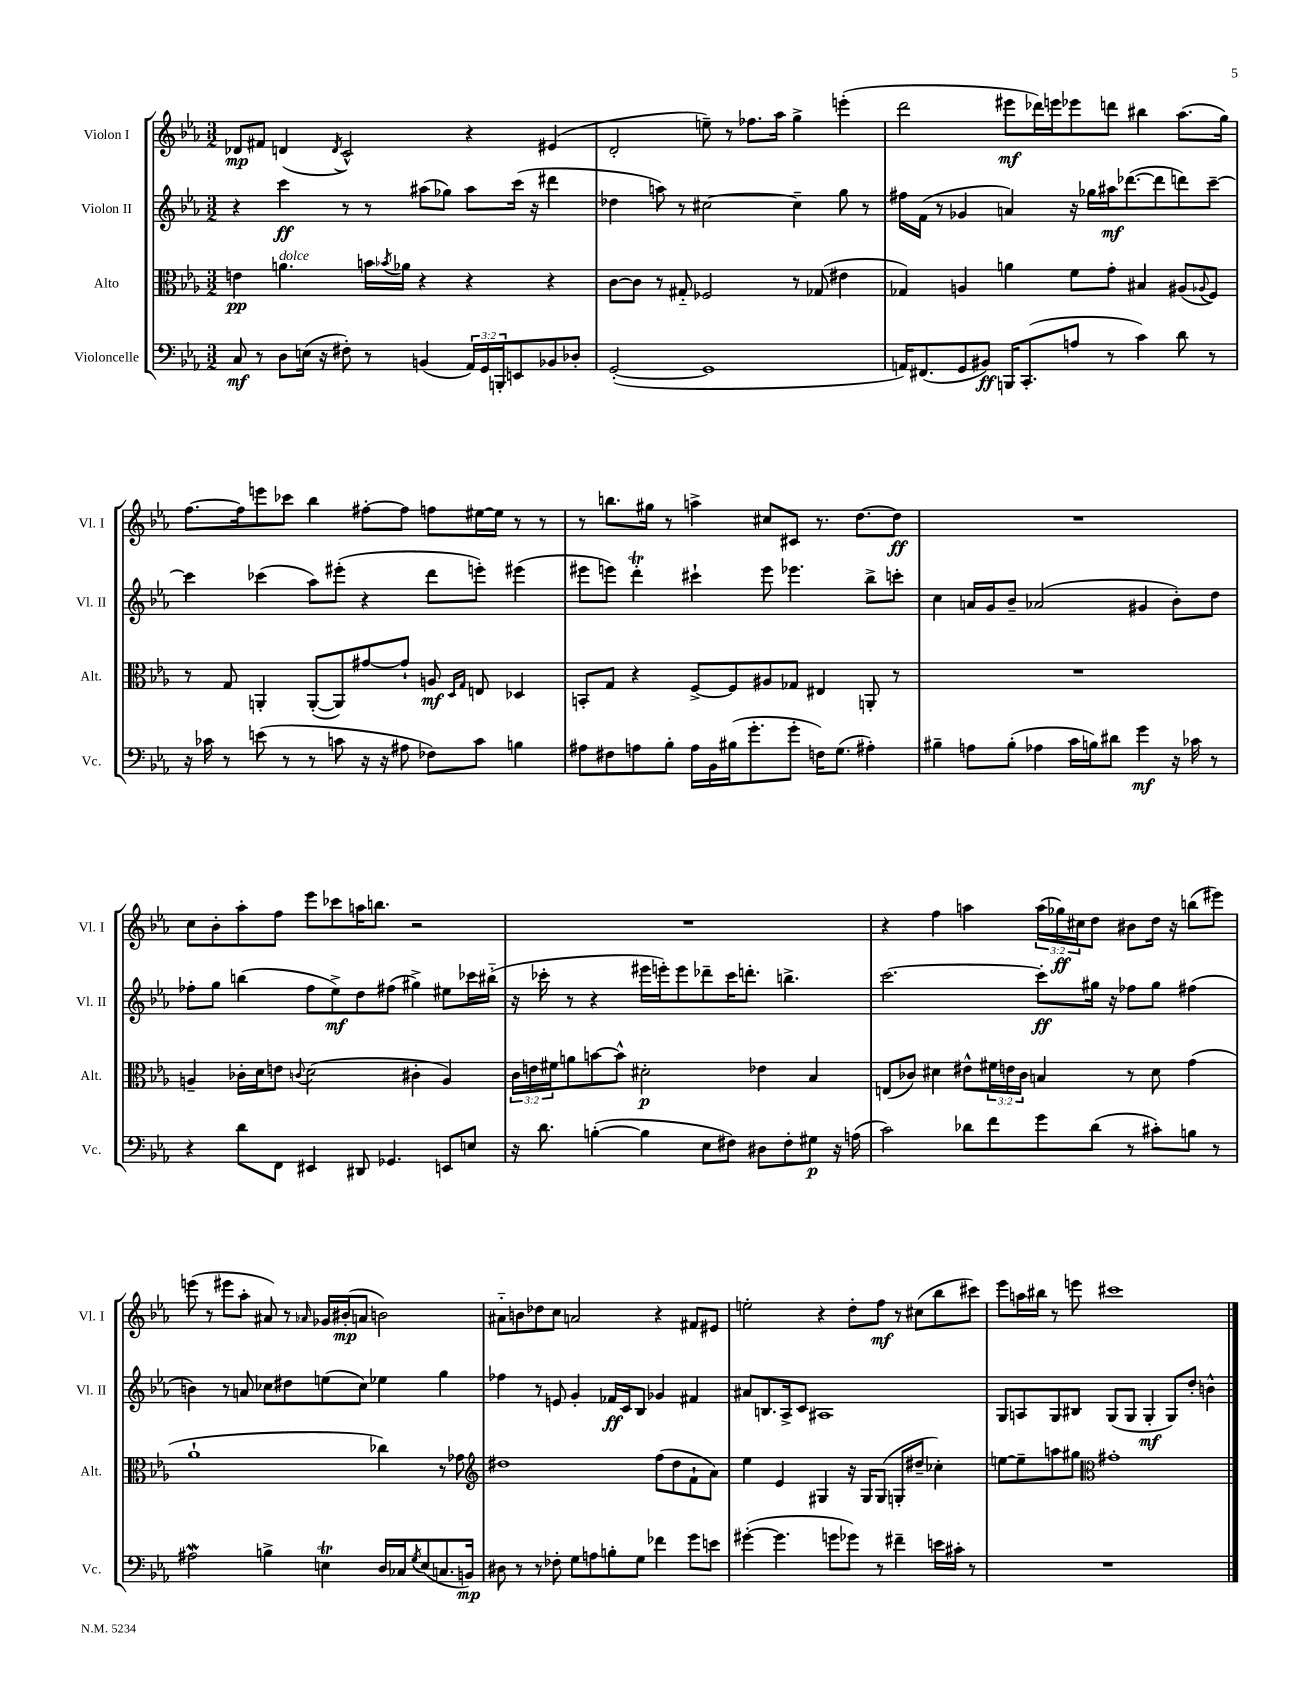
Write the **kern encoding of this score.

**kern	**kern	**kern	**kern
*staff4	*staff3	*staff2	*staff1
*clefF4	*clefC3	*clefG2	*clefG2
*k[b-e-a-]	*k[b-e-a-]	*k[b-e-a-]	*k[b-e-a-]
*M3/2	*M3/2	*M3/2	*M3/2
8C	4e	4r	8d-
8r	.	.	8f#
8D	4.a	4ccc	(4d
(16E	.	.	.
16r	.	.	.
.	.	.	8qd
8F#')	.	8r	2c^^)
8r	16b	8r	.
.	8qb-	.	.
.	16a-	.	.
(4BB	4r	(8aa#	.
.	.	8gg-)	.
24AA-)	4r	8aa#	4r
24GG	.	.	.
24BBB'	.	.	.
8EE	.	(16ccc	.
.	.	16r	.
8BB-	4r	4ddd#	(4e#
8D-'	.	.	.
=	=	=	=
([2GG'	[8c	4dd-	2d'
.	8c]	.	.
.	8r	8aa)	.
.	8G#'~	8r	.
1GG]	2F-	[2cc#	8ee~)
.	.	.	8r
.	.	.	8.ff-
.	.	.	16aa-
.	8r	4cc#~]	4gg^
.	(8G-	.	.
.	4e#	8gg	(4eee'
.	.	8r	.
=	=	=	=
16AA)	4G-)	16ff#	2ddd
(8.FF#	.	(16f	.
.	.	8r	.
8GG	4A	4g-	.
8BB#)	.	.	.
16BBB	4a	4a)	8eee#
(8.CC'	.	.	.
.	.	.	16ddd-)
.	.	.	16eee
8A	8f	16r	8eee-
.	.	16gg-	.
8r	8g'	16aa#	8ddd
.	.	([8.ddd-	.
4c)	4B#	.	4bb#
.	.	8ddd-]	.
8d	(8A#	8ddd)	(8.aa-
.	8qqA-	.	.
8r	8F)	[8ccc~	.
.	.	.	16gg)
=	=	=	=
16r	8r	4ccc]	[8.ff
16c-	.	.	.
8r	8G	.	.
.	.	.	16ff]
(8e	4AA'	(4ccc-	8eee
8r	.	.	8ccc-
8r	([8AA'	8aa-)	4bb-
8c	8AA])	(8eee#'	.
16r	[8g#	4r	[8ff#'
16r	.	.	.
8A#	8g#`]	.	8ff#]
8F-)	8A	8ddd	8ff
.	16qqD	.	.
.	16qqG	.	.
8c	8E	8eee')	[16ee#
.	.	.	16ee#]
4B	4D-	(4eee#	8r
.	.	.	8r
=	=	=	=
8A#	8BB'	8eee#	8r
8F#	8G	8eee)	8.bb
8A	4r	4ddd'	.
.	.	.	16gg#
8B-'	.	.	8r
16A	[8F^	4ccc#`	4aa^
16BB-	.	.	.
(16B#	8F]	.	.
8.g'	.	.	.
.	8A#	8eee	8cc#
8g'	8G-	4.eee-	8c#
16F)	4E#	.	8.r
(8.G	.	.	.
.	.	.	[8.dd
4A#')	8AA'	8bb-^	.
.	8r	8ccc'	8dd]
=	=	=	=
4B#~	1.r	4cc	1.r
8A	.	16a	.
.	.	16g	.
(8B#'	.	8b-~	.
4A-	.	(2a-	.
16c	.	.	.
16B)	.	.	.
8d#	.	.	.
4g	.	4g#	.
16r	.	8b-')	.
16c-	.	.	.
8r	.	8dd	.
=	=	=	=
4r	4A~	8ff-'	8cc
.	.	8gg	8b-'
8d	16c-'	(4bb	8aa-'
.	16d	.	.
8FF	8e	.	8ff
.	8qqc	.	.
4EE#	(2d	8ff-	8eee-
.	.	8ee-^)	8ccc-
8DD#	.	8dd	16aa
.	.	.	8.bb
4.GG-	.	(8ff#	.
.	4c#'	4gg#^)	2r
8EE	4A)	8ee#	.
8E	.	16ccc-	.
.	.	(16bb#'~	.
=	=	=	=
16r	24c	16r	1.r
.	24e	.	.
8.d	.	16ccc-'	.
.	24f#	.	.
.	8a	8r	.
([4B'	[8b	4r	.
.	8b^^]	.	.
4B]	2d#'	16eee#	.
.	.	16eee')	.
.	.	8eee	.
8E-	.	8ddd-~	.
8F#)	.	16ccc-	.
.	.	8.ddd'	.
8D#	4e-	.	.
8F#'	.	4.bb^	.
8G#	4B-	.	.
16r	.	.	.
(16A	.	.	.
=	=	=	=
2c)	(8E	[2.ccc	4r
.	8c-)	.	.
.	4d#	.	4ff
8d-	8e#^^	.	4aa
8f	24f#	.	.
.	24e	.	.
.	24c-	.	.
8g	4B	8ccc']	(24aa
.	.	.	24gg-)
.	.	.	24cc#
(8d-	.	16gg#	8dd
.	.	16r	.
8r	8r	8ff-	8b#
8c#')	8d#	8gg#	16dd
.	.	.	16r
8B	(4g	(4ff#	(8bb
8r	.	.	8eee#)
=	=	=	=
2A#	1a-`	4b)	(8eee
.	.	.	8r
.	.	8r	8eee#
.	.	8a	8aa-'
4B^	.	8cc-	8a#)
.	.	8dd#	8r
.	.	.	16qqa-
4E	.	(8ee	16g-
.	.	.	(16b#'
.	.	8cc-)	8a
16D	4cc-)	4ee-	2b)
16C-	.	.	.
8qG	.	.	.
(8E	.	.	.
8.C	8r	4gg	.
.	8g-	.	.
16BB)	.	.	.
=	=	=	=
*	*clefG2	*	*
8D#	1dd#	4ff-	8a#'~
8r	.	.	8b
8r	.	8r	8dd-
8F-'	.	8e	8cc
8G	.	4g'	2a
8A	.	.	.
8B'	.	16f-	.
.	.	16c	.
8G	.	8B-	.
4f-	(8ff	4g-	4r
.	8dd#	.	.
8g	8f`	4f#	8f#
8e	8a-)	.	8e#
=	=	=	=
([4g#'	4ee-	8a#	2ee'
.	.	8.B	.
4.g#]	4e-	.	.
.	.	16A-^	.
.	.	8c	.
.	4G#	1A#	4r
8g	.	.	.
8g-)	16r	.	8dd'
.	16G#	.	.
8r	(8G#	.	8ff
4f#~	8G'	.	8r
.	8dd#~	.	(8cc#
16e	4cc-')	.	8bb-
16c#'	.	.	.
8r	.	.	8ccc#)
=	=	=	=
1.r	[8ee	8G	8eee-
.	8ee~]	8A	16aa
.	.	.	16bb#
.	8aa	8G	8r
.	8gg#	8B#	8eee
*	*clefC3	*	*
.	1g#'	(8G	1ccc#
.	.	8G	.
.	.	4G'	.
.	.	8G)	.
.	.	8dd'	.
.	.	4b^^	.
==	==	==	==
*-	*-	*-	*-
